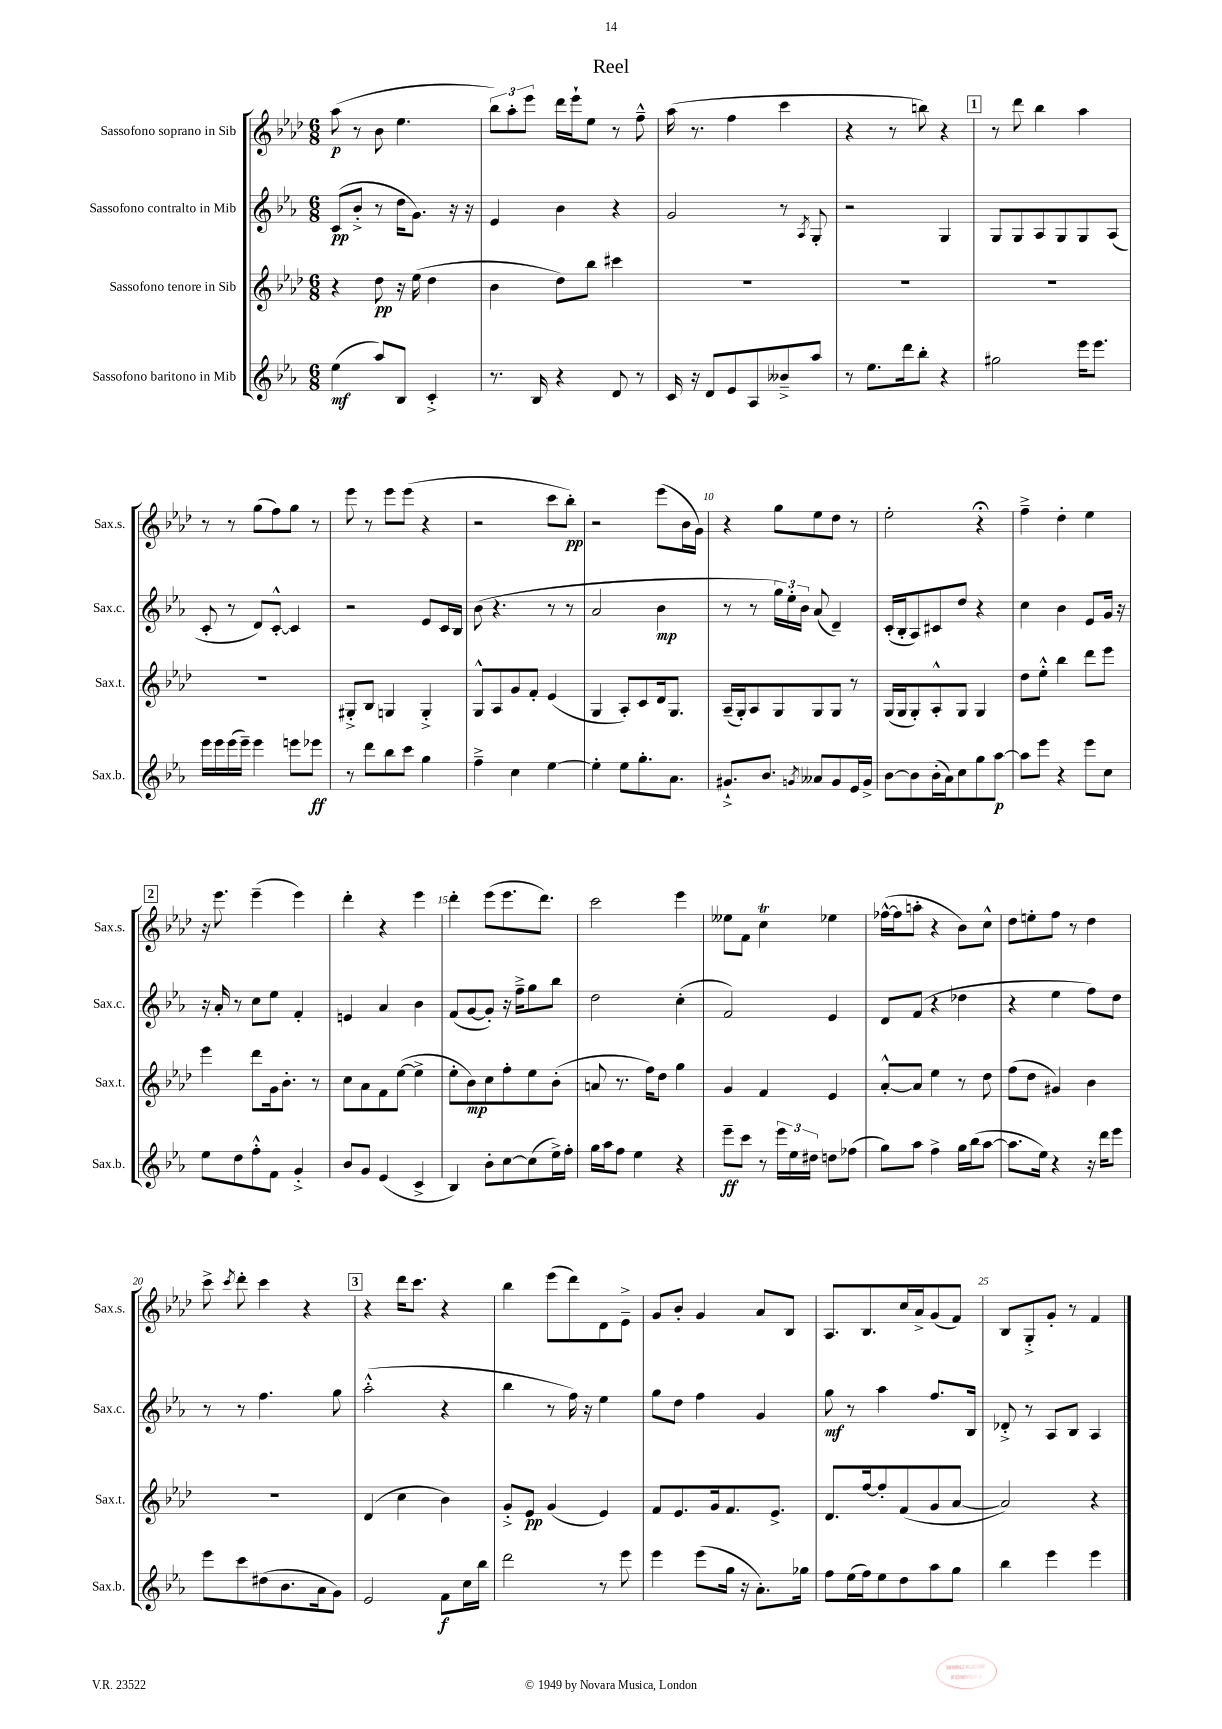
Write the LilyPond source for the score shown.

\header { title = "Reel" }
<<
\new StaffGroup <<
\new Staff = "s0" \with { instrumentName = "Sassofono soprano in Sib" shortInstrumentName = "Sax.s." } {
    \clef treble \key aes \major \numericTimeSignature \time 6/8
    \autoBeamOff aes''8\p( r8 bes'8 ees''4. |
    \tuplet 3/2 { bes''8[) aes''8-. ees'''8] } des'''16[ ees'''16-! ees''8] r8 f''8---^ |
    aes''16( r8. f''4 c'''4 |
    r4 r8 b''8) r4 |
    \mark \markup { \box "1" } r8 des'''8 bes''4 aes''4 |
    r8 r8 g''8[( f''8) g''8] r8 |
    ees'''8 r8 ees'''8[ ees'''8]( r4 |
    r2 c'''8[ bes''8]-.\pp) |
    r2 ees'''8[( bes'16 g'16]) |
    r4 g''8[ ees''8 des''8] r8 |
    ees''2-. r4\fermata |
    f''4---> des''4-. ees''4 |
    \mark \markup { \box "2" } r16 ees'''8. ees'''4--( ees'''4) |
    des'''4-. r4 ees'''4 |
    des'''4-. ees'''8[( ees'''8. des'''8.]) |
    c'''2 ees'''4 |
    eeses''8[ f'8] c''4\trill ees''4 |
    fes''16[~-^( fes''16 a''8]-. r4 bes'8[) c''8]-^ |
    des''8[ e''8-. f''8] r8 des''4 |
    c'''8-> \acciaccatura { c'''8 } des'''8-. c'''4 r4 |
    \mark \markup { \box "3" } r4 des'''16[ c'''8.] r4 |
    bes''4 ees'''8[( des'''8) des'8 ees'8]---> |
    g'8[ bes'8]-. g'4 aes'8[ bes8] |
    aes8.[ bes8. c''16 aes'16-> g'8( f'8]) |
    bes8[ g8-.-> g'8]-. r8 f'4 \bar "|." |
}
\new Staff = "s1" \with { instrumentName = "Sassofono contralto in Mib" shortInstrumentName = "Sax.c." } {
    \clef treble \key ees \major \numericTimeSignature \time 6/8
    \autoBeamOff c'8[\pp( bes'8]-.-> r8 d''16[ g'8.]) r16 r16 |
    ees'4 bes'4 r4 |
    g'2 r8 \acciaccatura { aes8 } g8-. |
    r2 g4 |
    \mark \markup { \box "1" } g8[ g8 aes8 g8 g8 aes8]( |
    c'8-. r8 d'8[) c'8]~-.-^ c'4 |
    r2 ees'8[ c'16 bes16] |
    bes'8( r4. r8 r8 |
    aes'2 bes'4\mp |
    r8 r8 \tuplet 3/2 { g''16[) ees''16-. bes'16] } aes'8( d'4--) |
    c'16[-.( bes16-. aes8) cis'8 d''8] r4 |
    c''4 bes'4 ees'8[ g'16] r16 |
    \mark \markup { \box "2" } r16 aes'16-. r8 c''8[ ees''8] f'4-. |
    e'4 aes'4 bes'4 |
    f'8[( g'8~ g'8]-.) r16 f''16[---> g''8 bes''8] |
    d''2 c''4-.( |
    f'2) ees'4 |
    d'8[ f'8]( r4 des''4 |
    r4 ees''4 f''8[) d''8] |
    r8 r8 f''4. g''8 |
    \mark \markup { \box "3" } aes''2-.-^( r4 |
    bes''4 r8 f''16) r16 ees''4 |
    g''8[ d''8] f''4 g'4 |
    g''8\mf r8 aes''4 f''8.[ bes16] |
    des'8-.-> r8 aes8[ bes8] aes4 \bar "|." |
}
\new Staff = "s2" \with { instrumentName = "Sassofono tenore in Sib" shortInstrumentName = "Sax.t." } {
    \clef treble \key aes \major \numericTimeSignature \time 6/8
    \autoBeamOff r4 des''8\pp r16 ees''16( des''4 |
    bes'4 des''8[) bes''8] cis'''4 |
    R2. |
    R2. |
    \mark \markup { \box "1" } R2. |
    R2. |
    gis8[-.-> bes8] g4 g4-.-> |
    g8[-^ aes8 g'8 f'8]-. ees'4( |
    g4 aes8[-.) c'8 des'16 g8.] |
    aes16[--( g16-.) aes8 g8 g8 g8] r8 |
    g16[( g16 g8-.) aes8-.-^ g8] g4 |
    des''8[ ees''8]-.-^ bes''4 des'''8[ ees'''8] |
    \mark \markup { \box "2" } ees'''4 des'''8[ g'16 bes'8.]-. r8 |
    c''8[ aes'8 f'8 ees''8]~( ees''4-> |
    ees''8[-. bes'8\mp) c''8 f''8-. ees''8 bes'8]-.( |
    a'8 r8. f''16[) des''8] g''4 |
    g'4 f'4 ees'4 |
    aes'8[~-.-^ aes'8] ees''4 r8 des''8 |
    f''8[( des''8] gis'4) bes'4 |
    R2. |
    \mark \markup { \box "3" } des'4( c''4 bes'4) |
    g'8[-.-> ees'8]\pp g'4( ees'4) |
    f'8[ ees'8. g'16 f'8. ees'8.]-> |
    des'8.[ f''16~ f''8-. f'8( g'8 aes'8]~ |
    aes'2) r4 \bar "|." |
}
\new Staff = "s3" \with { instrumentName = "Sassofono baritono in Mib" shortInstrumentName = "Sax.b." } {
    \clef treble \key ees \major \numericTimeSignature \time 6/8
    \autoBeamOff ees''4\mf( aes''8[) bes8] c'4-.-> |
    r8. bes16 r4 d'8 r8 |
    c'16 r16 d'8[ ees'8 aes8 beses'8---> aes''8] |
    r8 ees''8.[ d'''16 bes''8]-. r4 |
    \mark \markup { \box "1" } gis''2 ees'''16[ ees'''8.] |
    ees'''16[ ees'''16 ees'''16( ees'''16]--) ees'''4 e'''8[ ees'''8]\ff |
    r8 d'''8[ bes''8 c'''8] g''4 |
    f''4---> c''4 ees''4~ |
    ees''4-. ees''8[ g''8.-. aes'8.] |
    gis'8.[-!-> bes'8.] \acciaccatura { g'8 } aeses'8[ g'8 ees'16 g'16]-> |
    bes'8[~ bes'8 bes'16-.( aes'16) c''8 g''8 aes''8]~\p |
    aes''8[ ees'''8] r4 ees'''8[ c''8] |
    \mark \markup { \box "2" } ees''8[ d''8 f''8-.-^ f'8] g'4-.-> |
    bes'8[ g'8] ees'4( c'4-> |
    bes4) bes'8[-. c''8~ c''8( ees''16->) f''16]-. |
    g''16[ aes''16 f''8] ees''4 r4 |
    ees'''8[--\ff c'''8] r8 \tuplet 3/2 { ees'''16[ ees''16 dis''16] } d''8[ fes''8]( |
    g''8[) aes''8] f''4-> g''16[ bes''16( aes''8]~ |
    aes''8.[ ees''16]) r4 r16 d'''16[ ees'''8] |
    ees'''8[ c'''8 dis''8( bes'8. aes'16 g'8]) |
    \mark \markup { \box "3" } ees'2 f'8[\f c''16 bes''16] |
    d'''2 r8 ees'''8 |
    ees'''4 ees'''8[( g''16] r16 aes'8.[-.) ges''16] |
    f''8[ ees''16( f''16) ees''8 d''8 aes''8 g''8] |
    bes''4 ees'''4 ees'''4 \bar "|." |
}
>>
>>
\layout { \context { \Score \override BarNumber.break-visibility = ##(#f #t #t) barNumberVisibility = #(every-nth-bar-number-visible 5) } }
